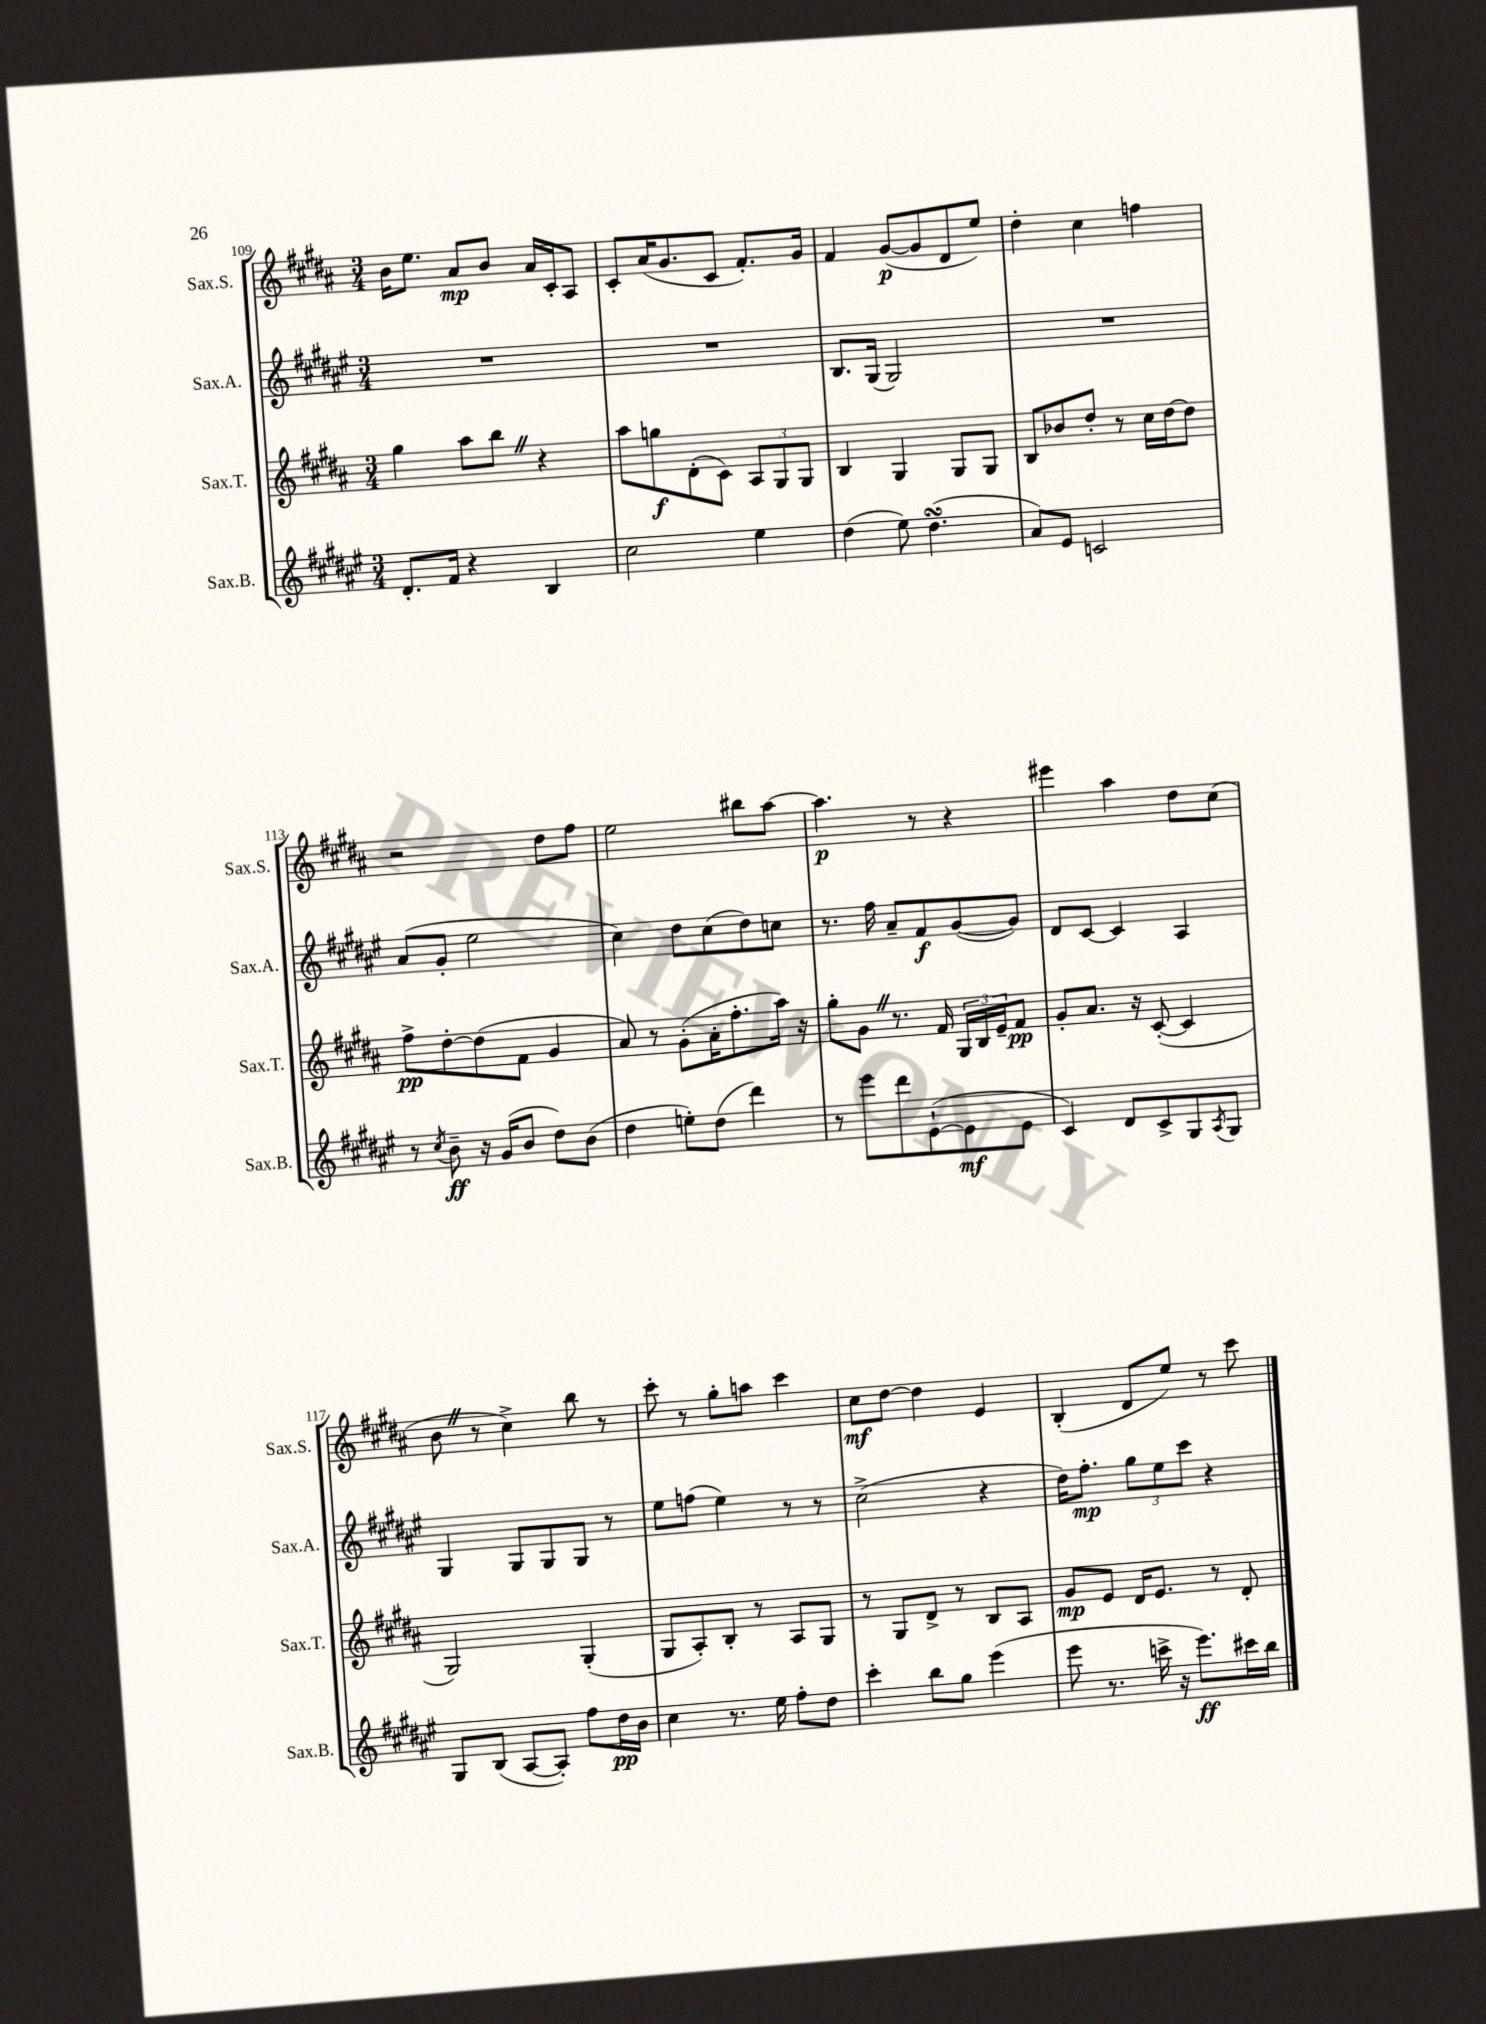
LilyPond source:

<<
\new StaffGroup <<
\new Staff = "s0" \with { instrumentName = "Sax.S." shortInstrumentName = "Sax.S." } {
    \clef treble \key b \major \numericTimeSignature \time 3/4
    b'16 e''8. ais'8\mp b'8 ais'16 cis'16-. ais8 |
    cis'8-. ais'16( gis'8. cis'8 fis'8.-.) gis'16 |
    fis'4 gis'8~\p( gis'8 dis'8 e''8) |
    dis''4-. cis''4 f''4 |
    r2 dis''8 fis''8 |
    e''2 bis''8 ais''8~ |
    ais''4.\p r8 r4 |
    eis'''4 ais''4 dis''8 cis''8( |
    b'8 \once \override BreathingSign.text = \markup { \musicglyph "scripts.caesura.straight" } \breathe r8 cis''4->) b''8 r8 |
    cis'''8-. r8 gis''8-. a''8 cis'''4 |
    cis''8\mf dis''8~ dis''4 e'4 |
    b4-.( dis'8 e''8) r8 cis'''8 \bar "|." |
}
\new Staff = "s1" \with { instrumentName = "Sax.A." shortInstrumentName = "Sax.A." } {
    \clef treble \key fis \major \numericTimeSignature \time 3/4
    R2. |
    R2. |
    b8. gis16( gis2) |
    R2. |
    ais'8( gis'8-. eis''2 |
    cis''4) dis''8 cis''8( dis''8) c''8 |
    r8. fis''16 ais'8-- fis'8\f gis'8~( gis'8) |
    dis'8 cis'8~ cis'4 ais4 |
    gis4 gis8 gis8 gis8 r8 |
    eis''8 f''8( eis''4) r8 r8 |
    cis''2->( r4 |
    dis''16) fis''8.-.\mp \tuplet 3/2 { gis''8 eis''8 cis'''8 } r4 \bar "|." |
}
\new Staff = "s2" \with { instrumentName = "Sax.T." shortInstrumentName = "Sax.T." } {
    \clef treble \key b \major \numericTimeSignature \time 3/4
    gis''4 ais''8 b''8 \once \override BreathingSign.text = \markup { \musicglyph "scripts.caesura.straight" } \breathe r4 |
    ais''8 g''8\f dis'8-.( cis'8) \tuplet 3/2 { ais8 gis8 gis8 } |
    b4 gis4 gis8 gis8 |
    b8 bes'8 dis''8-. r8 cis''16 dis''16~ dis''8 |
    fis''8->\pp dis''8~-. dis''8( fis'8 gis'4 |
    ais'8) r8 gis'8-.( ais'16-. fis''8.-. ais''16) r16 |
    gis''8-. gis'8 \once \override BreathingSign.text = \markup { \musicglyph "scripts.caesura.straight" } \breathe r8. fis'16 \tuplet 3/2 { gis16 b16 e'16-- } fis'8\pp |
    gis'8-. ais'8. r16 cis'8~-.( cis'4 |
    gis2) gis4-.( |
    gis8 ais8-.) b8-. r8 ais8 gis8 |
    r8 gis8 dis'8-> r8 b8 ais8 |
    gis'8\mp e'8 dis'16 e'8. r8 dis'8-. \bar "|." |
}
\new Staff = "s3" \with { instrumentName = "Sax.B." shortInstrumentName = "Sax.B." } {
    \clef treble \key fis \major \numericTimeSignature \time 3/4
    dis'8.-. fis'16 r4 b4 |
    cis''2 eis''4 |
    dis''4( eis''8) dis''4.\turn( |
    ais'8) eis'8 c'2 |
    r8 \acciaccatura { cis''8 } b'8--\ff r16 gis'16( b'8 dis''8) b'8( |
    dis''4 e''8-.) dis''8( dis'''4) |
    r8 eis'''8 dis'''8 eis'8~-!( eis'8\mf eis'8 |
    cis'4) dis'8 cis'8-> gis8 \acciaccatura { ais8 } gis8 |
    gis8 b8( ais8~ ais8-.) fis''8 dis''16\pp b'16 |
    cis''4 r8. eis''16 fis''8-. dis''8 |
    cis'''4-. b''8 gis''8 eis'''4( |
    eis'''8 r8. c'''16-> r16 eis'''8.\ff) cis'''16 b''16 \bar "|." |
}
>>
>>
\layout { \context { \Score currentBarNumber = #109 } }
